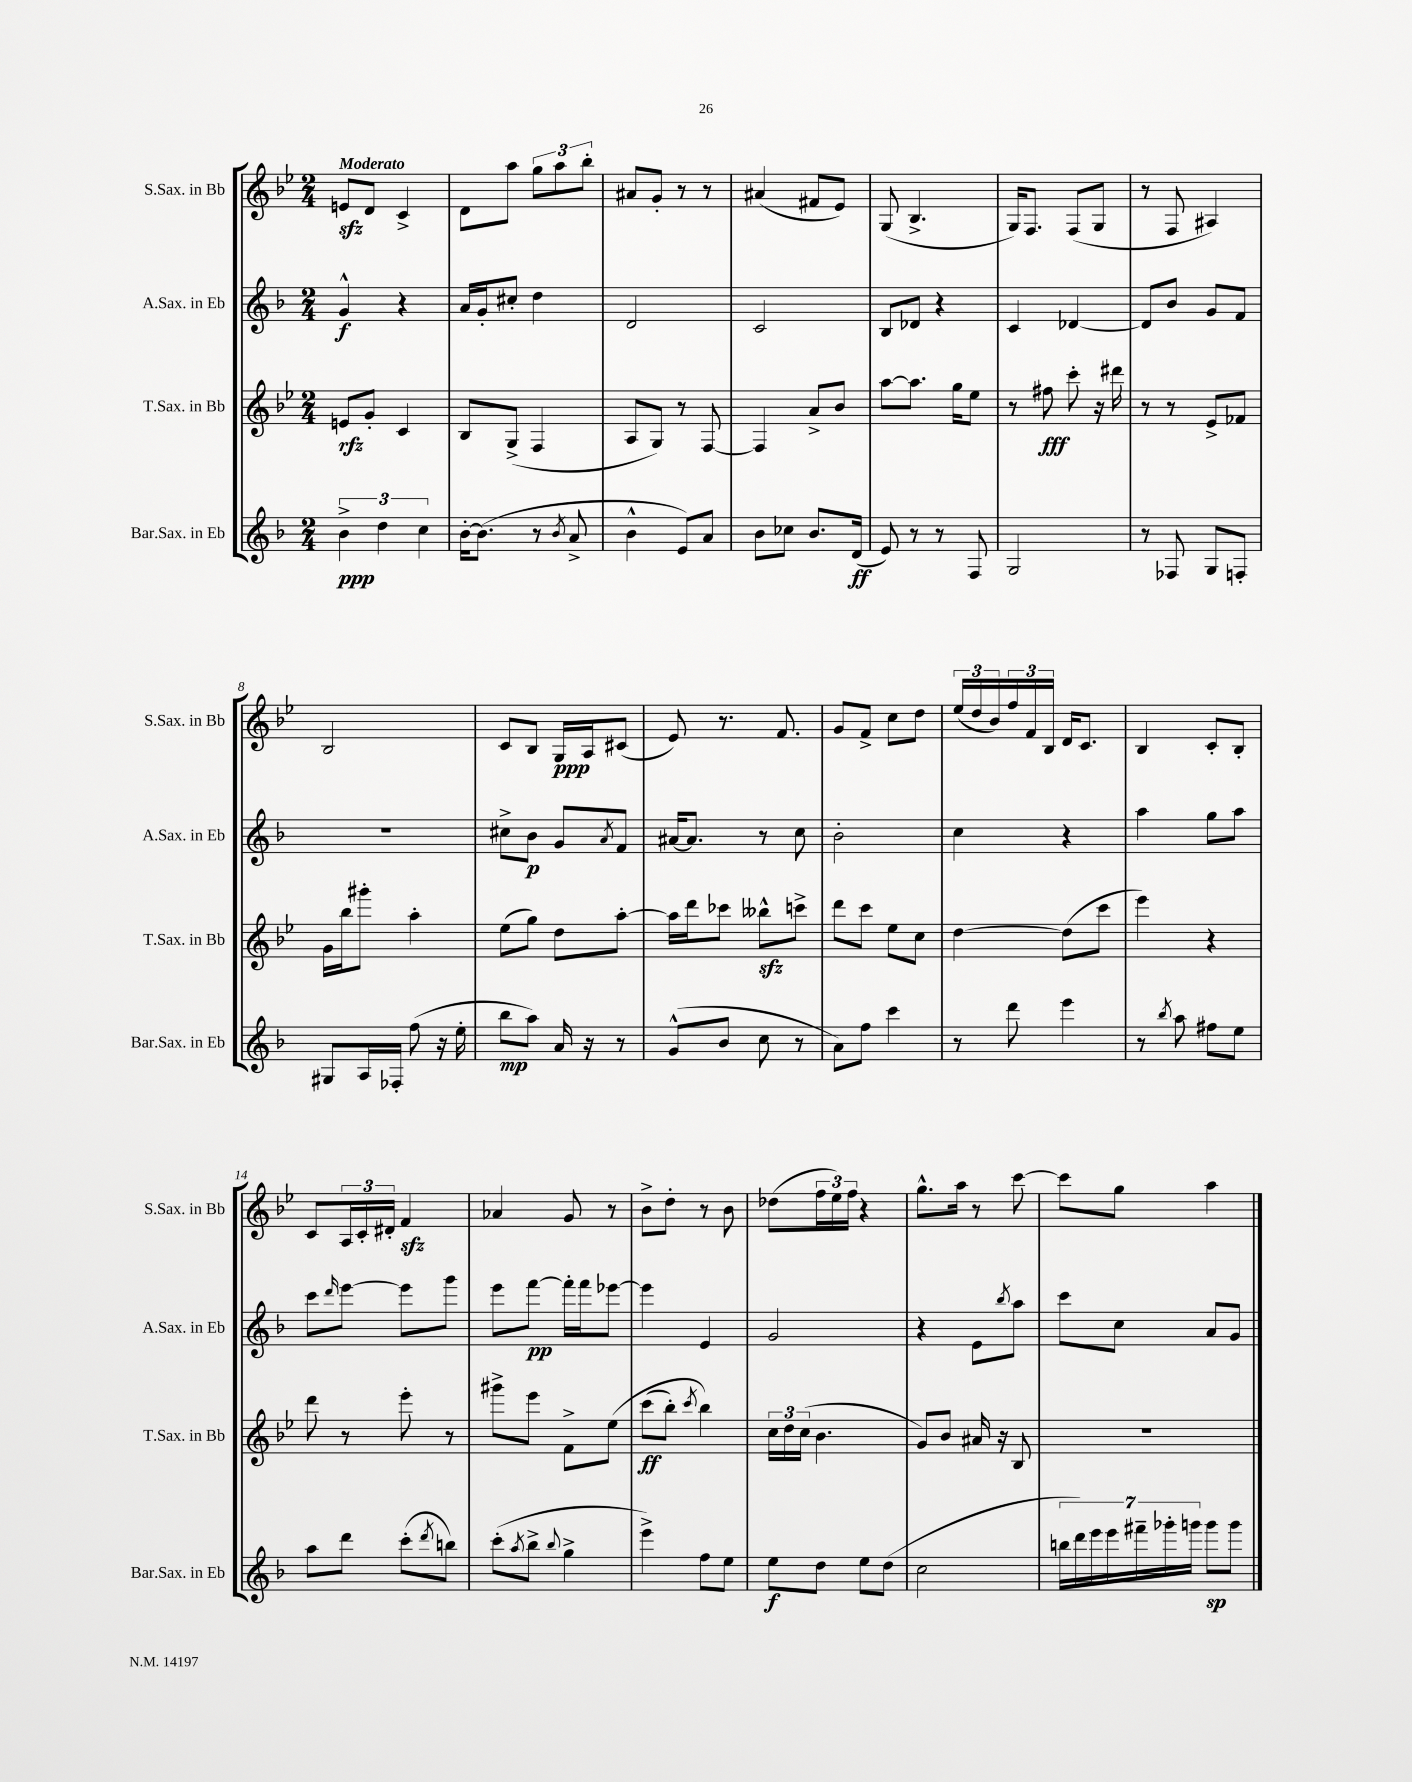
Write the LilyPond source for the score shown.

<<
\new StaffGroup <<
\new Staff = "s0" \with { instrumentName = "S.Sax. in Bb" shortInstrumentName = "S.Sax. in Bb" } {
    \clef treble \key bes \major \numericTimeSignature \time 2/4 \tempo "Moderato"
    e'8\sfz d'8 c'4-> |
    d'8 a''8 \tuplet 3/2 { g''8 a''8 bes''8-. } |
    ais'8 g'8-. r8 r8 |
    ais'4( fis'8 ees'8) |
    g8( bes4.-> |
    g16) f8. f8( g8 |
    r8 f8 ais4) |
    bes2 |
    c'8 bes8 g16\ppp a16 cis'8( |
    ees'8) r8. f'8. |
    g'8 f'8-> c''8 d''8 |
    \tuplet 3/2 { ees''16( d''16 bes'16) } \tuplet 3/2 { f''16 f'16 bes16 } d'16 c'8. |
    bes4 c'8-. bes8-. |
    c'8 \tuplet 3/2 { a16 c'16-. dis'16-. } f'4\sfz |
    aes'4 g'8 r8 |
    bes'8-> d''8-. r8 bes'8 |
    des''8( \tuplet 3/2 { f''16 ees''16) f''16 } r4 |
    g''8.-^ a''16 r8 c'''8~ |
    c'''8 g''8 a''4 \bar "|." |
}
\new Staff = "s1" \with { instrumentName = "A.Sax. in Eb" shortInstrumentName = "A.Sax. in Eb" } {
    \clef treble \key f \major \numericTimeSignature \time 2/4
    g'4-^\f r4 |
    a'16 g'16-. cis''8-. d''4 |
    d'2 |
    c'2 |
    bes8 des'8 r4 |
    c'4 des'4~ |
    des'8 bes'8 g'8 f'8 |
    R2 |
    cis''8-> bes'8\p g'8 \acciaccatura { a'8 } f'8 |
    ais'16~ ais'8. r8 c''8 |
    bes'2-. |
    c''4 r4 |
    a''4 g''8 a''8 |
    c'''8 \grace { d'''16 } e'''8~ e'''8 g'''8 |
    e'''8 f'''8~\pp f'''16-. f'''16 ees'''8~ |
    ees'''4 e'4 |
    g'2 |
    r4 e'8 \acciaccatura { bes''8 } a''8 |
    c'''8 c''8 a'8 g'8 \bar "|." |
}
\new Staff = "s2" \with { instrumentName = "T.Sax. in Bb" shortInstrumentName = "T.Sax. in Bb" } {
    \clef treble \key bes \major \numericTimeSignature \time 2/4
    e'8\rfz g'8-. c'4 |
    bes8 g8->( f4 |
    a8 g8) r8 f8~ |
    f4 a'8-> bes'8 |
    a''8~ a''8. g''16 ees''8 |
    r8 fis''8\fff c'''8-. r16 dis'''16 |
    r8 r8 ees'8-> fes'8 |
    g'16 bes''16 gis'''8-. a''4-. |
    ees''8( g''8) d''8 a''8~-. |
    a''16 d'''16 ces'''8 beses''8-^\sfz c'''8-> |
    d'''8 c'''8 ees''8 c''8 |
    d''4~ d''8( c'''8 |
    ees'''4) r4 |
    d'''8 r8 ees'''8-. r8 |
    gis'''8-> ees'''8 f'8-> ees''8\( |
    c'''8\ff( bes''8-.) \acciaccatura { c'''8 } bes''4\) |
    \tuplet 3/2 { c''16 d''16 c''16( } bes'4. |
    g'8) bes'8 ais'16 r16 bes8 |
    r2 \bar "|." |
}
\new Staff = "s3" \with { instrumentName = "Bar.Sax. in Eb" shortInstrumentName = "Bar.Sax. in Eb" } {
    \clef treble \key f \major \numericTimeSignature \time 2/4
    \tuplet 3/2 { bes'4->\ppp d''4 c''4 } |
    bes'16~-. bes'8.( r8 \acciaccatura { bes'8 } a'8-> |
    bes'4-^ e'8) a'8 |
    bes'8 ces''8 bes'8. d'16\ff( |
    e'8) r8 r8 f8 |
    g2 |
    r8 fes8 g8 f8-. |
    gis8 a16 fes16-. f''8( r16 e''16-. |
    bes''8\mp a''8) a'16 r16 r8 |
    g'8-^( bes'8 c''8 r8 |
    a'8) f''8 c'''4 |
    r8 d'''8 e'''4 |
    r8 \acciaccatura { bes''8 } a''8 fis''8 e''8 |
    a''8 d'''8 c'''8-.( \acciaccatura { d'''8 } b''8) |
    c'''8-.( \acciaccatura { a''8 } bes''8-> \appoggiatura { bes''8 } g''4-> |
    e'''4->) f''8 e''8 |
    e''8\f d''8 e''8 d''8( |
    c''2 |
    \tuplet 7/4 { b''16 d'''16) e'''16 e'''16 fis'''16-- ges'''16-. g'''16 } g'''8\sp g'''8 \bar "|." |
}
>>
>>
